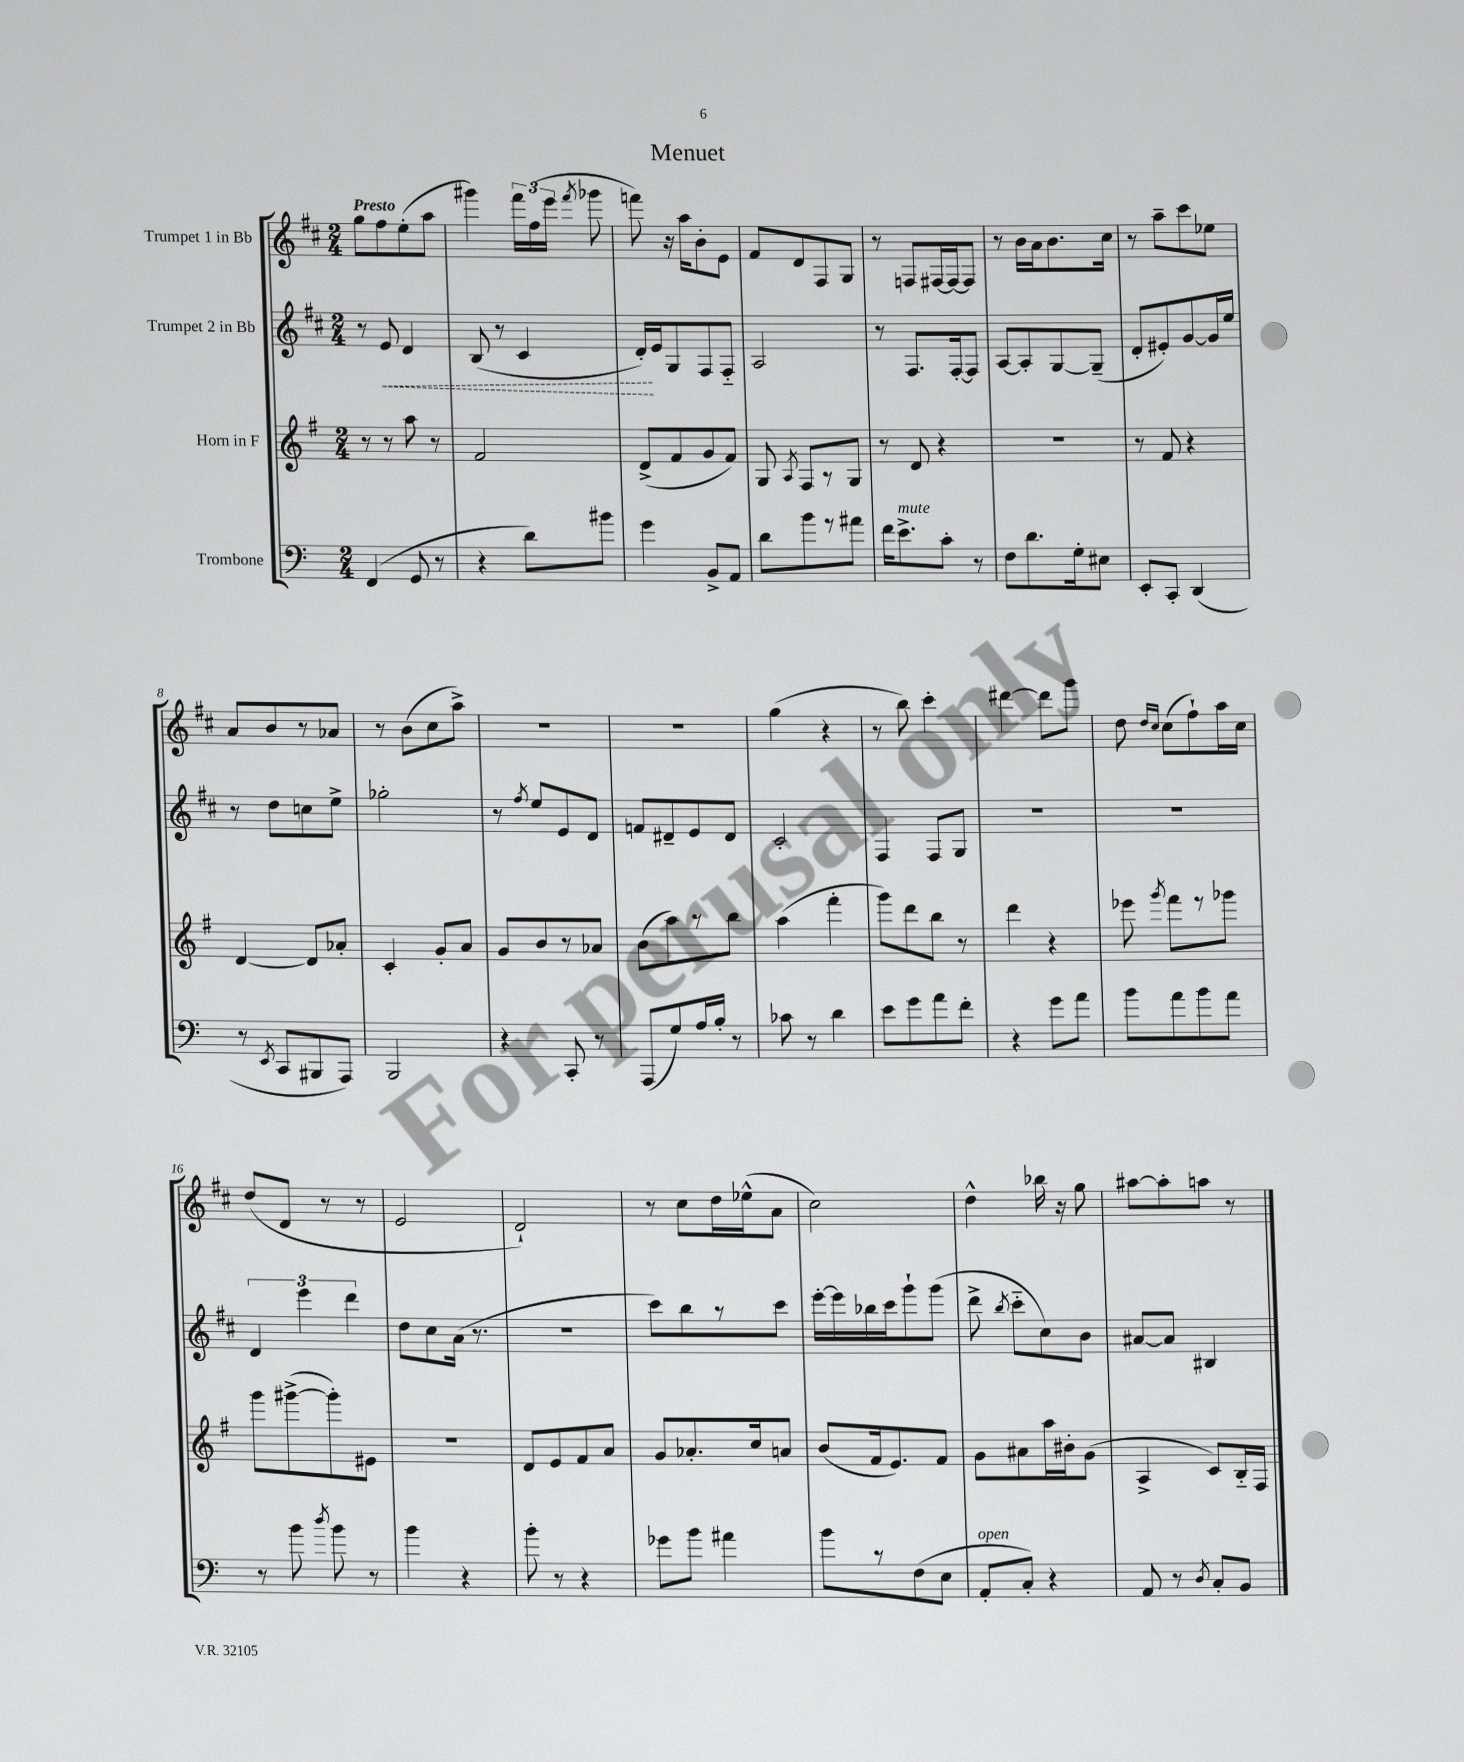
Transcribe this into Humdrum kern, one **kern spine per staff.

**kern	**kern	**kern	**dynam	**kern
*part4	*part3	*part2	*part2	*part1
*staff4	*staff3	*staff2	*staff2	*staff1
*I"Trombone	*I"Horn in F	*I"Trumpet 2 in Bb	*	*I"Trumpet 1 in Bb
*clefF4	*clefG2	*clefG2	*	*clefG2
*k[]	*k[f#]	*k[f#c#]	*	*k[f#c#]
*M2/4	*M2/4	*M2/4	*	*M2/4
=1	=1	=1	=1	=1
!	!	!	!	!LO:TX:a:B:t=Presto
(4FF/	8r	8r	.	8gg\L
!	!	!	!LO:HP:b	!
.	8r	8e/	<	8ff#\
8GG/	8aa\	4d/	.	(8ee'\
8r	8r	.	.	8aa\J
=2	=2	=2	=2	=2
4r	2f#/	(8B/	.	4ggg#X\)
.	.	8r	.	.
8d\L)	.	4c#/	.	24fff#\LL
.	.	.	.	(24ff#\
.	.	.	.	24eee\JJ
.	.	.	.	8qfff#/
8b#X\J	.	.	.	8ggg-X\
=3	=3	=3	=3	=3
4g\	(8d^/L	16d'/LL)	.	8fffn\)
.	.	16e/J	[	.
.	8f#/	8G/	.	16r
.	.	.	.	16aa\KL
8BB^/L	8g/	8F#/	.	8b'\
8AA/J	8f#/J)	8F#/J	.	8e\J
=4	=4	=4	=4	=4
8d\L	8G/	2A/	.	8f#/L
.	8qA/	.	.	.
8b\	8F#/L	.	.	8d/
8r	8r	.	.	8F#/
8a#X\J	8G/J	.	.	8G/J
=5	=5	=5	=5	=5
16f\KL	8r	8r	.	8r
!LO:TX:a:i:t=mute	!	!	!	!
8.e^\	.	.	.	.
.	8d/	8.F#/L	.	8Fn/L
8c'\J	4r	.	.	[16F#X/L
.	.	[16F#'/k	.	16F#/J_
8r	.	8F#/J]	.	8F#/J]
=6	=6	=6	=6	=6
8F\L	2r	[8A/L	.	8r
8.d\	.	8A'/]	.	16b\LL
.	.	.	.	16a\J
.	.	[8G/	.	8.b\
16G'\k	.	.	.	.
8E#X\J	.	(8G~/J]	.	.
.	.	.	.	16cc#\Jk
=7	=7	=7	=7	=7
8EE'/L	8r	8d'/L	.	8r
8CC'/J	8f#/	8e#X'/)	.	8aa~\L
(4DD/	4r	[8g/	.	8ccc#\
.	.	16g/L]	.	8ee-X\J
.	.	16ee/JJ	.	.
!!LO:LB:g=z
=8	=8	=8	=8	=8
8r	[4d/	8r	.	8a/L
8qEE/	.	.	.	.
8CC/L	.	8dd\L	.	8b/
8BBB#X/	8d/L]	8ccn\	.	8r
8AAA/J)	8a-X'/J	8ee^\J	.	8a-X/J
=9	=9	=9	=9	=9
2BBB/	4c'/	2gg-X'\	.	8r
.	.	.	.	(8b\L
.	8g'/L	.	.	8cc#\
.	8a/J	.	.	8aa^\J)
=10	=10	=10	=10	=10
4r	8g/L	8r	.	2r
.	.	8qff#/	.	.
.	8b/	8ee/L	.	.
8CC'/	8r	8e/	.	.
8r	8a-X/J	8d/J	.	.
=11	=11	=11	=11	=11
(8AAA/L	(8b\L	8fn/L	.	2r
8G/)	8aa\)	8d#X~/	.	.
16A/L	8r	8e/	.	.
16B'/JJ	.	.	.	.
8r	8bb\J	8d#/J	.	.
=12	=12	=12	=12	=12
8c-X\	(4aa\	2c#'/	.	(4gg\
8r	.	.	.	.
4d\	4fff#'\	.	.	4r
=13	=13	=13	=13	=13
8e\L	8ggg\L)	4F#/	.	8r
8g\	8ddd\	.	.	8bb\)
8a\	8bb\J	8F#/L	.	4ccc#'\
8f'\J	8r	8G/J	.	.
=14	=14	=14	=14	=14
4r	4ddd\	2r	.	[4ddd#X\
8g\L	4r	.	.	8ddd#\L]
8a\J	.	.	.	8ggg\J
=15	=15	=15	=15	=15
8b\L	8eee-X\	2r	.	8dd\
.	.	.	.	16qqdd/LL
.	8qggg/	.	.	16qqcc#/JJ
8a\	8fff#\L	.	.	(8cc#\L
8b\	8r	.	.	8ff#`\)
8a\J	8ggg-X\J	.	.	16aa\L
.	.	.	.	16cc#\JJ
!!LO:LB:g=z
=16	=16	=16	=16	=16
8r	8ggg\L	6d/	.	(8dd/L
8b\	([8ggg#X^\	.	.	8d/J
.	.	6eee\	.	.
8qdd/	.	.	.	.
8b\	8ggg#'\])	.	.	8r
.	.	6ddd\	.	.
8r	8e#X\J	.	.	8r
=17	=17	=17	=17	=17
4b\	2r	8dd\L	.	2e/
.	.	8cc#\	.	.
4r	.	(16a\Jk	.	.
.	.	8.r	.	.
=18	=18	=18	=18	=18
8b'\	8d/L	2r	.	2d`/)
8r	8e/	.	.	.
4r	8f#/	.	.	.
.	8a/J	.	.	.
=19	=19	=19	=19	=19
8g-X\L	8g/L	8ccc#\L)	.	8r
8b\J	8.a-X'/	8bb\	.	8cc#\L
4a#X\	.	8r	.	16dd\L
.	16cc/k	.	.	(16ee-X^^\J
.	8an/J	8ccc#\J	.	8a\J
=20	=20	=20	=20	=20
8b\L	(8b/L	[16eee'\LL	.	2cc#\)
.	.	16eee\]	.	.
8r	16f#/k	16bb-X\	.	.
.	8.e/)	16ccc#\J	.	.
(8F\	.	8ggg`\	.	.
8E\J	8f#/J	(8ggg\J	.	.
=21	=21	=21	=21	=21
!LO:TX:a:i:t=open	!	!	!	!
8AA'/L	8g\L	8ddd^\	.	4dd^^\
.	.	8qbb/	.	.
8C'/J)	8a#X\	8ccc#\L	.	.
4r	16aa\L	8cc#\)	.	16bb-X\
.	16b#X'\J	.	.	16r
.	(8g\J	8b\J	.	8gg\
=22	=22	=22	=22	=22
8AA/	4A^/	[8a#X/L	.	[8aa#X\L
8r	.	8a#/J]	.	8aa#'\]
8qD/	.	.	.	.
8C'/L	8c/L)	4B#X/	.	8aan\J
8BB/J	16B/L	.	.	8r
.	16F#/JJ	.	.	.
==	==	==	==	==
*-	*-	*-	*-	*-
